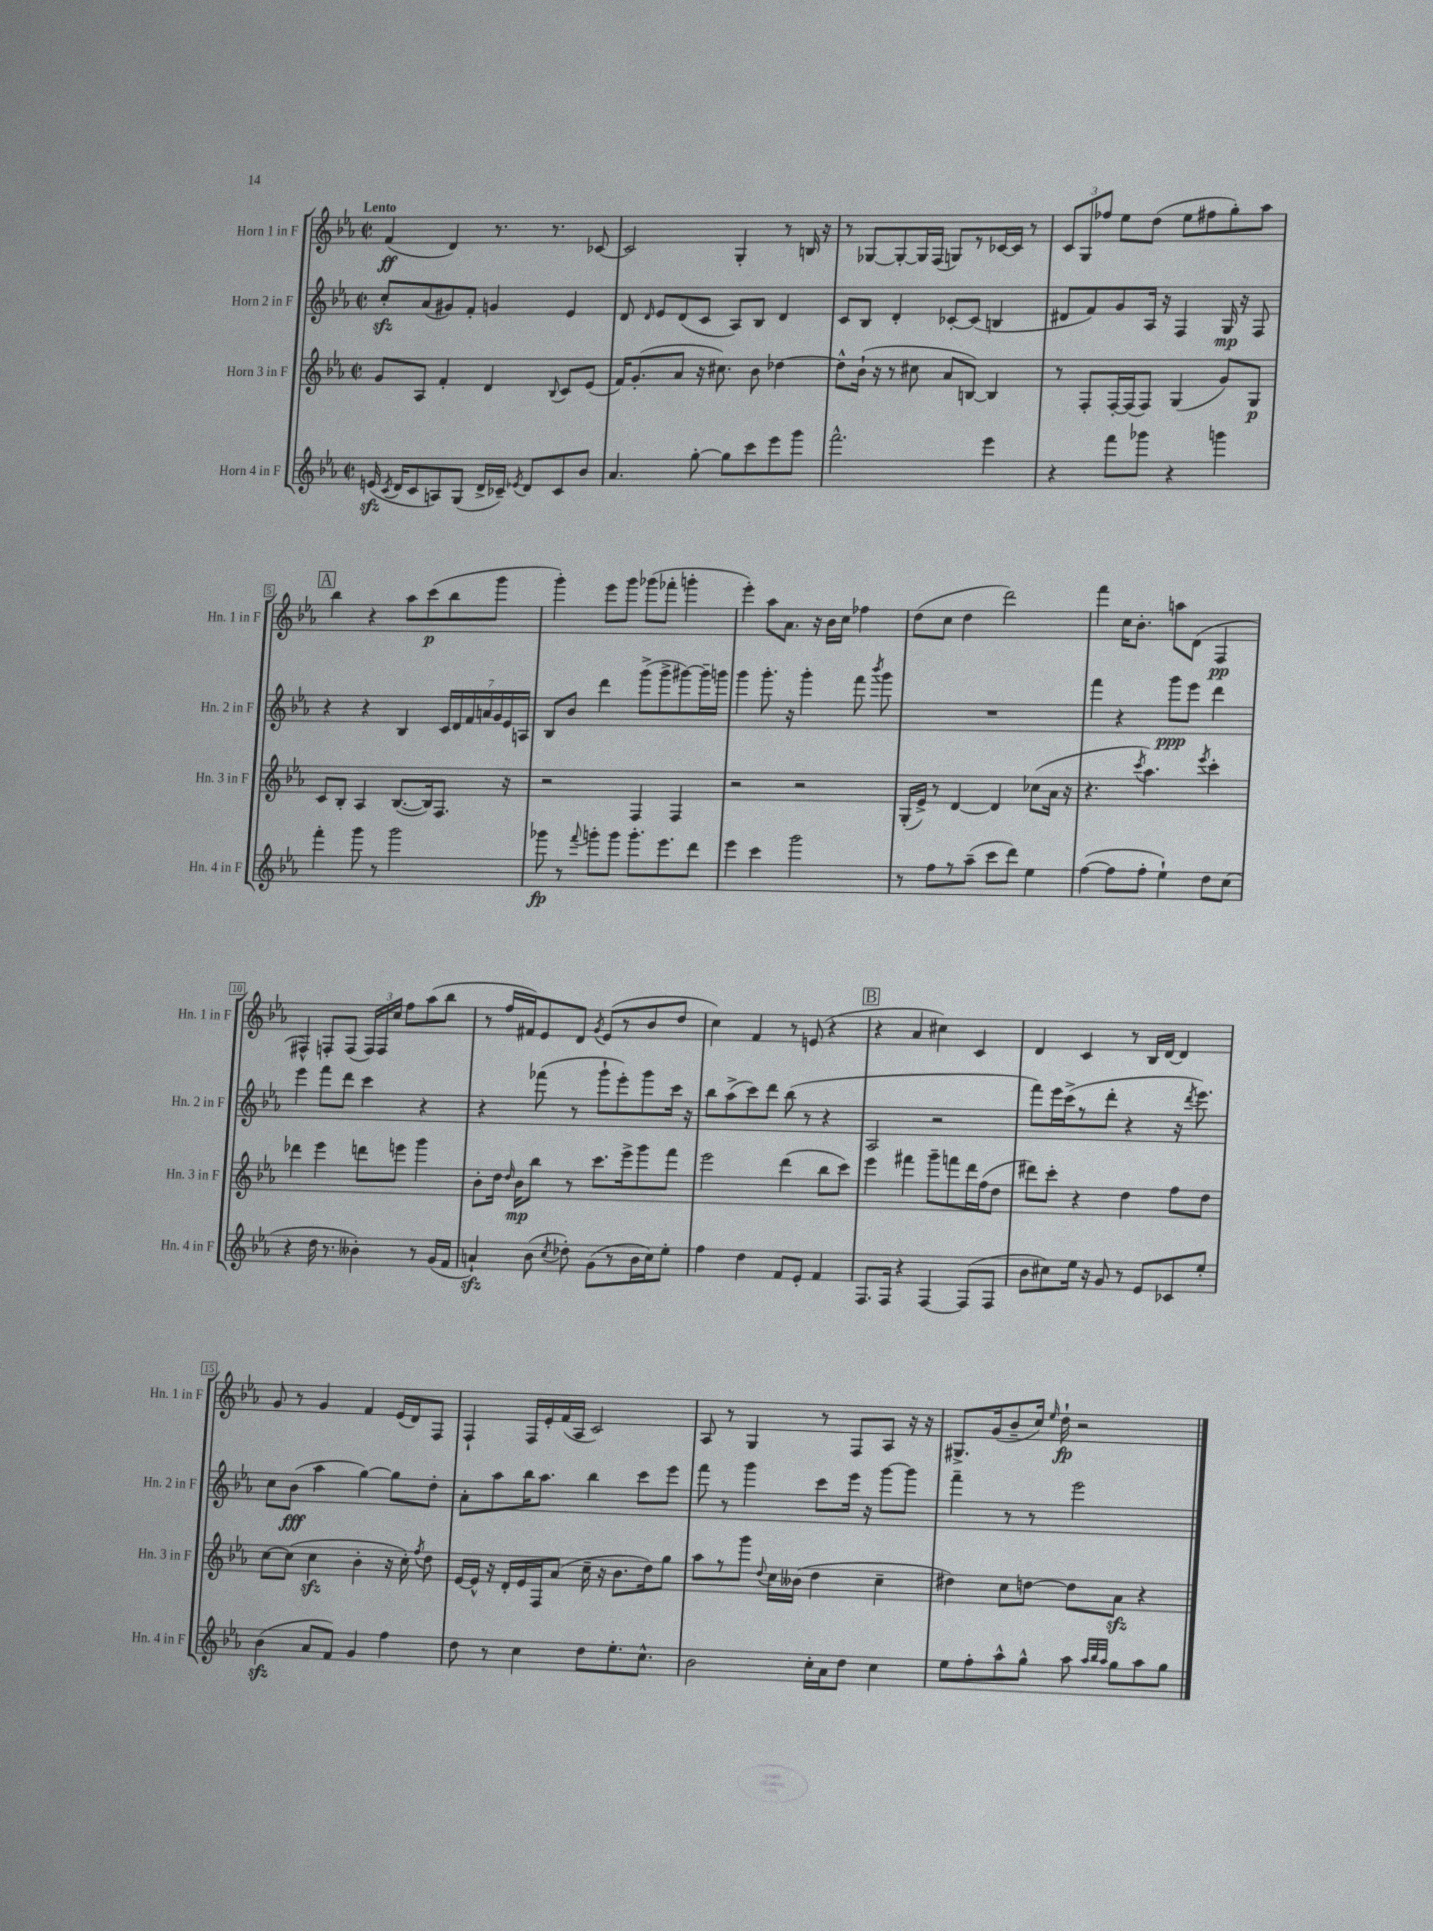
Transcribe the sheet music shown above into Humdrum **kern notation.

**kern	**dynam	**kern	**dynam	**kern	**dynam	**kern	**dynam
*part4	*part4	*part3	*part3	*part2	*part2	*part1	*part1
*staff4	*staff4	*staff3	*staff3	*staff2	*staff2	*staff1	*staff1
*I"Horn 4 in F	*	*I"Horn 3 in F	*	*I"Horn 2 in F	*	*I"Horn 1 in F	*
*I'Hn. 4 in F	*	*I'Hn. 3 in F	*	*I'Hn. 2 in F	*	*I'Hn. 1 in F	*
*clefG2	*	*clefG2	*	*clefG2	*	*clefG2	*
*k[b-e-a-]	*	*k[b-e-a-]	*	*k[b-e-a-]	*	*k[b-e-a-]	*
*M2/2	*	*M2/2	*	*M2/2	*	*M2/2	*
*met(c|)	*	*met(c|)	*	*met(c|)	*	*met(c|)	*
=1	=1	=1	=1	=1	=1	=1	=1
!	!	!	!	!	!	!LO:TX:a:B:t=Lento	!
(16enzz/	.	8g/L	.	8cczz'/L	.	(4f/	ff
8qc/	.	.	.	.	.	.	.
16d/KL	.	.	.	.	.	.	.
8c/	.	8A-/J	.	(8a-/	.	.	.
8An/)	.	4f'/	.	8g#X/)	.	4d/)	.
(8G/J	.	.	.	8f'/J	.	.	.
16d^/LL	.	4d/	.	4gn/	.	8.r	.
16c-X~/JJ)	.	.	.	.	.	.	.
8qe-X/	.	.	.	.	.	.	.
8d/L	.	.	.	.	.	.	.
.	.	.	.	.	.	8.r	.
.	.	8qqB-/	.	.	.	.	.
8c-/	.	8c/L	.	4e-/	.	.	.
8b-/J	.	(8e-/J	.	.	.	[8c-X/	.
=2	=2	=2	=2	=2	=2	=2	=2
4.a-/	.	16f/KL)	.	8d/	.	2c-/]	.
.	.	(8.g'/	.	.	.	.	.
.	.	.	.	16qqd/	.	.	.
.	.	.	.	8e-/L	.	.	.
.	.	8a-/J	.	(8d/	.	.	.
[8gg'\	.	16r	.	8c/J	.	.	.
.	.	8.cc#X\)	.	.	.	.	.
8gg\L]	.	.	.	8A-/L)	.	4G'/	.
8ccc\	.	8b-\	.	8B-/J	.	.	.
8eee-\	.	[4dd-X\	.	4d/	.	8r	.
8ggg\J	.	.	.	.	.	16Bn/	.
.	.	.	.	.	.	16r	.
=3	=3	=3	=3	=3	=3	=3	=3
2.fff^^\	.	8dd-^^\L]	.	8c/L	.	8r	.
.	.	(16b-`\Jk	.	8B-/J	.	[8G-X/L	.
.	.	16r	.	.	.	.	.
.	.	8r	.	4d'/	.	8G-'/_	.
.	.	8cc#X\	.	.	.	16G-/L]	.
.	.	.	.	.	.	(16F/JJ	.
.	.	8a-/L	.	[8c-X'/L	.	8Gn/L)	.
.	.	[8Bn/J)	.	(8c-/J]	.	8r	.
4eee-\	.	4B/]	.	4Bn/	.	[16c-X/L	.
.	.	.	.	.	.	16c-/JJ]	.
.	.	.	.	.	.	8r	.
=4	=4	=4	=4	=4	=4	=4	=4
4r	.	8r	.	8d#X/L	.	12c/L	.
.	.	.	.	.	.	12G/	.
.	.	8F'/L	.	8f/)	.	.	.
.	.	.	.	.	.	12ff-X/J	.
8fff\L	.	[16F'/L	.	8g/	.	8ee-\L	.
.	.	(16F/J]	.	.	.	.	.
8ggg-X\J	.	8F/J)	.	16A-/Jk	.	(8dd\J	.
.	.	.	.	16r	.	.	.
4r	.	(4G/	.	4F/	.	8ee-\L	.
.	.	.	.	.	.	8ff#X\	.
4gggn\	.	8g/L)	.	16G/	mp	8gg'\)	.
.	.	.	.	16r	.	.	.
.	.	8G/J	p	8F/	.	8aa-\J	.
!!LO:LB:g=z
!!LO:REH:place=s1:t=A
=5	=5	=5	=5	=5	=5	=5	=5
4fff'\	.	8c/L	.	4r	.	4bb-\	.
.	.	8B-'/J	.	.	.	.	.
8ggg\	.	4A-/	.	4r	.	4r	.
8r	.	.	.	.	.	.	.
2ggg\	.	([8.B-/L	.	4B-/	.	8aa-\L	.
.	.	.	.	.	.	(8ccc\	p
.	.	16B-/k])	.	.	.	.	.
.	.	8.F/J	.	28c/LL	.	8bb-\	.
.	.	.	.	28d/	.	.	.
.	.	.	.	28f/	.	.	.
.	.	.	.	28an/	.	.	.
.	.	.	.	.	.	8ggg\J	.
.	.	.	.	28g/	.	.	.
.	.	.	.	28e-/	.	.	.
.	.	16r	.	.	.	.	.
.	.	.	.	28An/JJ	.	.	.
=6	=6	=6	=6	=6	=6	=6	=6
8ggg-X\	fp	2r	.	8B-/L	.	4ggg'\)	.
8r	.	.	.	8b-/J	.	.	.
8qqfff/	.	.	.	.	.	.	.
8gggn'\L	.	.	.	4ddd\	.	8eee-\L	.
8ggg\J	.	.	.	.	.	8ggg\J	.
8.ggg'\L	.	4F/	.	(8ggg^\L	.	(8ggg-X\L	.
.	.	.	.	8ggg^\	.	8fff-X'\J	.
8.eee-\	.	.	.	.	.	.	.
.	.	4F/	.	[8ggg#X\)	.	4gggn'\	.
8ddd\J	.	.	.	16ggg#~\L]	.	.	.
.	.	.	.	16gggn\JJ	.	.	.
=7	=7	=7	=7	=7	=7	=7	=7
4eee-\	.	2r	.	4ggg\	.	4eee-'\)	.
4ccc\	.	.	.	8.ggg'\	.	8aa-\L	.
.	.	.	.	.	.	8.a-\J	.
.	.	.	.	16r	.	.	.
2ggg\	.	2r	.	4ggg'\	.	.	.
.	.	.	.	.	.	16r	.
.	.	.	.	.	.	16b-\LL	.
.	.	.	.	.	.	16cc\JJ	.
.	.	.	.	8fff\	.	4ff-X\	.
.	.	.	.	8qbbb-/	.	.	.
.	.	.	.	8ggg\	.	.	.
=8	=8	=8	=8	=8	=8	=8	=8
8r	.	(16G'/LL	.	1r	.	(8dd\L	.
.	.	16e-^/JJ)	.	.	.	.	.
8ff\L	.	8r	.	.	.	8cc\J	.
8r	.	[4d/	.	.	.	4dd\	.
(8aa-~\J	.	.	.	.	.	.	.
8ccc\L	.	4d/]	.	.	.	2ddd\)	.
8ddd\J)	.	.	.	.	.	.	.
4ee-\	.	(8cc-X\L	.	.	.	.	.
.	.	16a-\Jk	.	.	.	.	.
.	.	16r	.	.	.	.	.
=9	=9	=9	=9	=9	=9	=9	=9
([4ff\	.	4.r	.	4fff\	.	4fff\	.
8ff\L]	.	.	.	4r	.	16cc\KL	.
.	.	.	.	.	.	8.b-'\J	.
.	.	8qccc/	.	.	.	.	.
8ff'\J	.	4.aa-\)	.	.	.	.	.
4ee-`\)	.	.	.	8ggg\L	ppp	8aan\L	.
.	.	.	.	8eee-\J	.	(8d\J	.
.	.	8qeee-/	.	.	.	.	.
8dd\L	.	4ccc'\	.	4ddd\	.	4F/	pp
(8cc\J	.	.	.	.	.	.	.
!!LO:LB:g=z
=10	=10	=10	=10	=10	=10	=10	=10
4r	.	4ddd-X\	.	4eee-\	.	4F#X^^/)	.
16dd\	.	4eee-\	.	8fff\L	.	8Fn'/L	.
8.r	.	.	.	.	.	.	.
.	.	.	.	8ddd\J	.	(8F/J	.
4b--X'\)	.	8dddn\L	.	4ccc\	.	24F/LL)	.
.	.	.	.	.	.	24F/	.
.	.	.	.	.	.	24cc/JJ	.
.	.	8eeen\J	.	.	.	8ff\L	.
8r	.	4ggg\	.	4r	.	(8aa-\	.
(16g/LL	.	.	.	.	.	8bb-\J	.
16f/JJ	.	.	.	.	.	.	.
=11	=11	=11	=11	=11	=11	=11	=11
4anzz`/)	.	8b-'\L	.	4r	.	8r	.
.	.	16dd\Jk	.	.	.	16ff/LL	.
.	.	16qqdd/	.	.	.	.	.
.	.	16b-\KL	mp	.	.	16f#X/J)	.
(8b-\	.	8bb-\J	.	(8fff-X\	.	8e-/	.
8qcc/	.	.	.	.	.	.	.
8dd-X'\)	.	8r	.	8r	.	8d/J	.
.	.	.	.	.	.	8qg/	.
(8g\L	.	8.ccc\L	.	8ggg`\L	.	(8e-/L	.
8r	.	.	.	8eee-'\)	.	8r	.
.	.	16eee-^\k	.	.	.	.	.
16b-\L	.	8ggg\	.	8ggg\	.	8b-/	.
16cc\J)	.	.	.	.	.	.	.
8ee-'\J	.	8fff\J	.	16ccc\Jk	.	8dd/J	.
.	.	.	.	16r	.	.	.
=12	=12	=12	=12	=12	=12	=12	=12
4ff\	.	2eee-\	.	8bb-\L	.	4cc\)	.
.	.	.	.	(8aa-^\	.	.	.
4dd\	.	.	.	8ccc\)	.	4f/	.
.	.	.	.	8ddd\J	.	.	.
8f/L	.	(4ddd\	.	(8bb-\	.	8r	.
8e-'/J	.	.	.	8r	.	(8en/	.
4f/	.	8bb-\L	.	4r	.	4r	.
.	.	8ccc\J)	.	.	.	.	.
!!LO:REH:place=s1:t=B
=13	=13	=13	=13	=13	=13	=13	=13
8.F/L	.	4eee-\	.	2A-/	.	4r	.
16F/Jk	.	.	.	.	.	.	.
4r	.	4fff#X\	.	.	.	4a-/	.
[4F/	.	8ggg~\L	.	2r	.	4cc#X\)	.
.	.	8fffn\	.	.	.	.	.
(8F/L]	.	16ddd\L	.	.	.	4c/	.
.	.	(16ff\J	.	.	.	.	.
8F/J	.	8dd\J	.	.	.	.	.
=14	=14	=14	=14	=14	=14	=14	=14
8b-\L	.	8ddd#X\L)	.	8fff\L)	.	4d/	.
8cc#X\)	.	8ccc'\J	.	16eee-\L	.	.	.
.	.	.	.	(16ccc^\J	.	.	.
16ee-\Jk	.	4r	.	8r	.	4c/	.
16r	.	.	.	.	.	.	.
8g/	.	.	.	8ddd'\J	.	.	.
8r	.	4dd\	.	4r	.	8r	.
8e-/L	.	.	.	.	.	16B-/LL	.
.	.	.	.	.	.	[16d/JJ	.
8c-X/	.	8ff\L	.	16r	.	4d/]	.
.	.	.	.	8qddd/	.	.	.
.	.	.	.	8.eee-\)	.	.	.
8ee-'/J	.	8dd\J	.	.	.	.	.
!!LO:LB:g=z
=15	=15	=15	=15	=15	=15	=15	=15
(4b-zz\	.	[8cc\L	.	8cc\L	.	8g/	.
.	.	(8cc\J]	.	(8b-\J	fff	8r	.
8a-/L	.	4cczz\	.	4aa-\	.	4g/	.
8f/J)	.	.	.	.	.	.	.
4g/	.	4b-'\	.	[4gg\)	.	4f/	.
4ff\	.	16r	.	8gg\L]	.	(16e-/LL	.
.	.	16cc'\)	.	.	.	16d/J)	.
.	.	8qff/	.	.	.	.	.
.	.	8dd\	.	8dd'\J	.	8F/J	.
=16	=16	=16	=16	=16	=16	=16	=16
8dd\	.	[16e-/LL	.	8a-'\L	.	4F`/	.
.	.	16e-^^/JJ]	.	.	.	.	.
8r	.	16r	.	8aa-\	.	.	.
.	.	16d'/LL	.	.	.	.	.
4cc\	.	16e-/	.	16bb-\K	.	16F/LL	.
.	.	16F/J	.	8.aa-\J	.	16e-'/	.
.	.	(8a-/J	.	.	.	(16f/	.
.	.	.	.	.	.	16A-/JJ	.
8dd\L	.	16cc~\	.	4bb-\	.	2c/)	.
.	.	16r	.	.	.	.	.
8.ee-'\	.	8.b-\L	.	.	.	.	.
.	.	.	.	8ccc\L	.	.	.
8.cc^^\J	.	16dd\k)	.	.	.	.	.
.	.	8gg\J	.	8eee-\J	.	.	.
=17	=17	=17	=17	=17	=17	=17	=17
2b-\	.	8aa-\L	.	8fff\	.	8A-/	.
.	.	8r	.	8r	.	8r	.
.	.	8ggg\J	.	4ggg\	.	4G/	.
.	.	8qqdd/	.	.	.	.	.
.	.	16cc\LL	.	.	.	.	.
.	.	(16b--X\JJ	.	.	.	.	.
16cc'\LL	.	4dd\	.	8ccc\L	.	8r	.
16a-\J	.	.	.	.	.	.	.
8dd\J	.	.	.	16eee-\Jk	.	8F/L	.
.	.	.	.	16r	.	.	.
4cc\	.	4cc~\	.	[8ggg\L	.	8A-/J	.
.	.	.	.	8ggg\J]	.	16r	.
.	.	.	.	.	.	16r	.
=18	=18	=18	=18	=18	=18	=18	=18
8ee-\L	.	4dd#X\)	.	4fff~\	.	8.G#X^/L	.
8ff'\	.	.	.	.	.	.	.
.	.	.	.	.	.	(16g/k	.
8aa-^^\	.	8cc\L	.	8r	.	8b-~/	.
8gg^^\J	.	[8ddn\J	.	8r	.	16cc/Jk)	.
.	.	.	.	.	.	16qqee-/	.
.	.	.	.	.	.	16dd`\	fp
8aa-\	.	8dd\L]	.	2eee-\	.	2r	.
32qqaa-/LLL	.	.	.	.	.	.	.
32qqbb-/	.	.	.	.	.	.	.
32qqaa-/JJJ	.	.	.	.	.	.	.
8gg\L	.	8a-zz\J	.	.	.	.	.
8aa-\	.	4r	.	.	.	.	.
8gg\J	.	.	.	.	.	.	.
==	==	==	==	==	==	==	==
*-	*-	*-	*-	*-	*-	*-	*-
